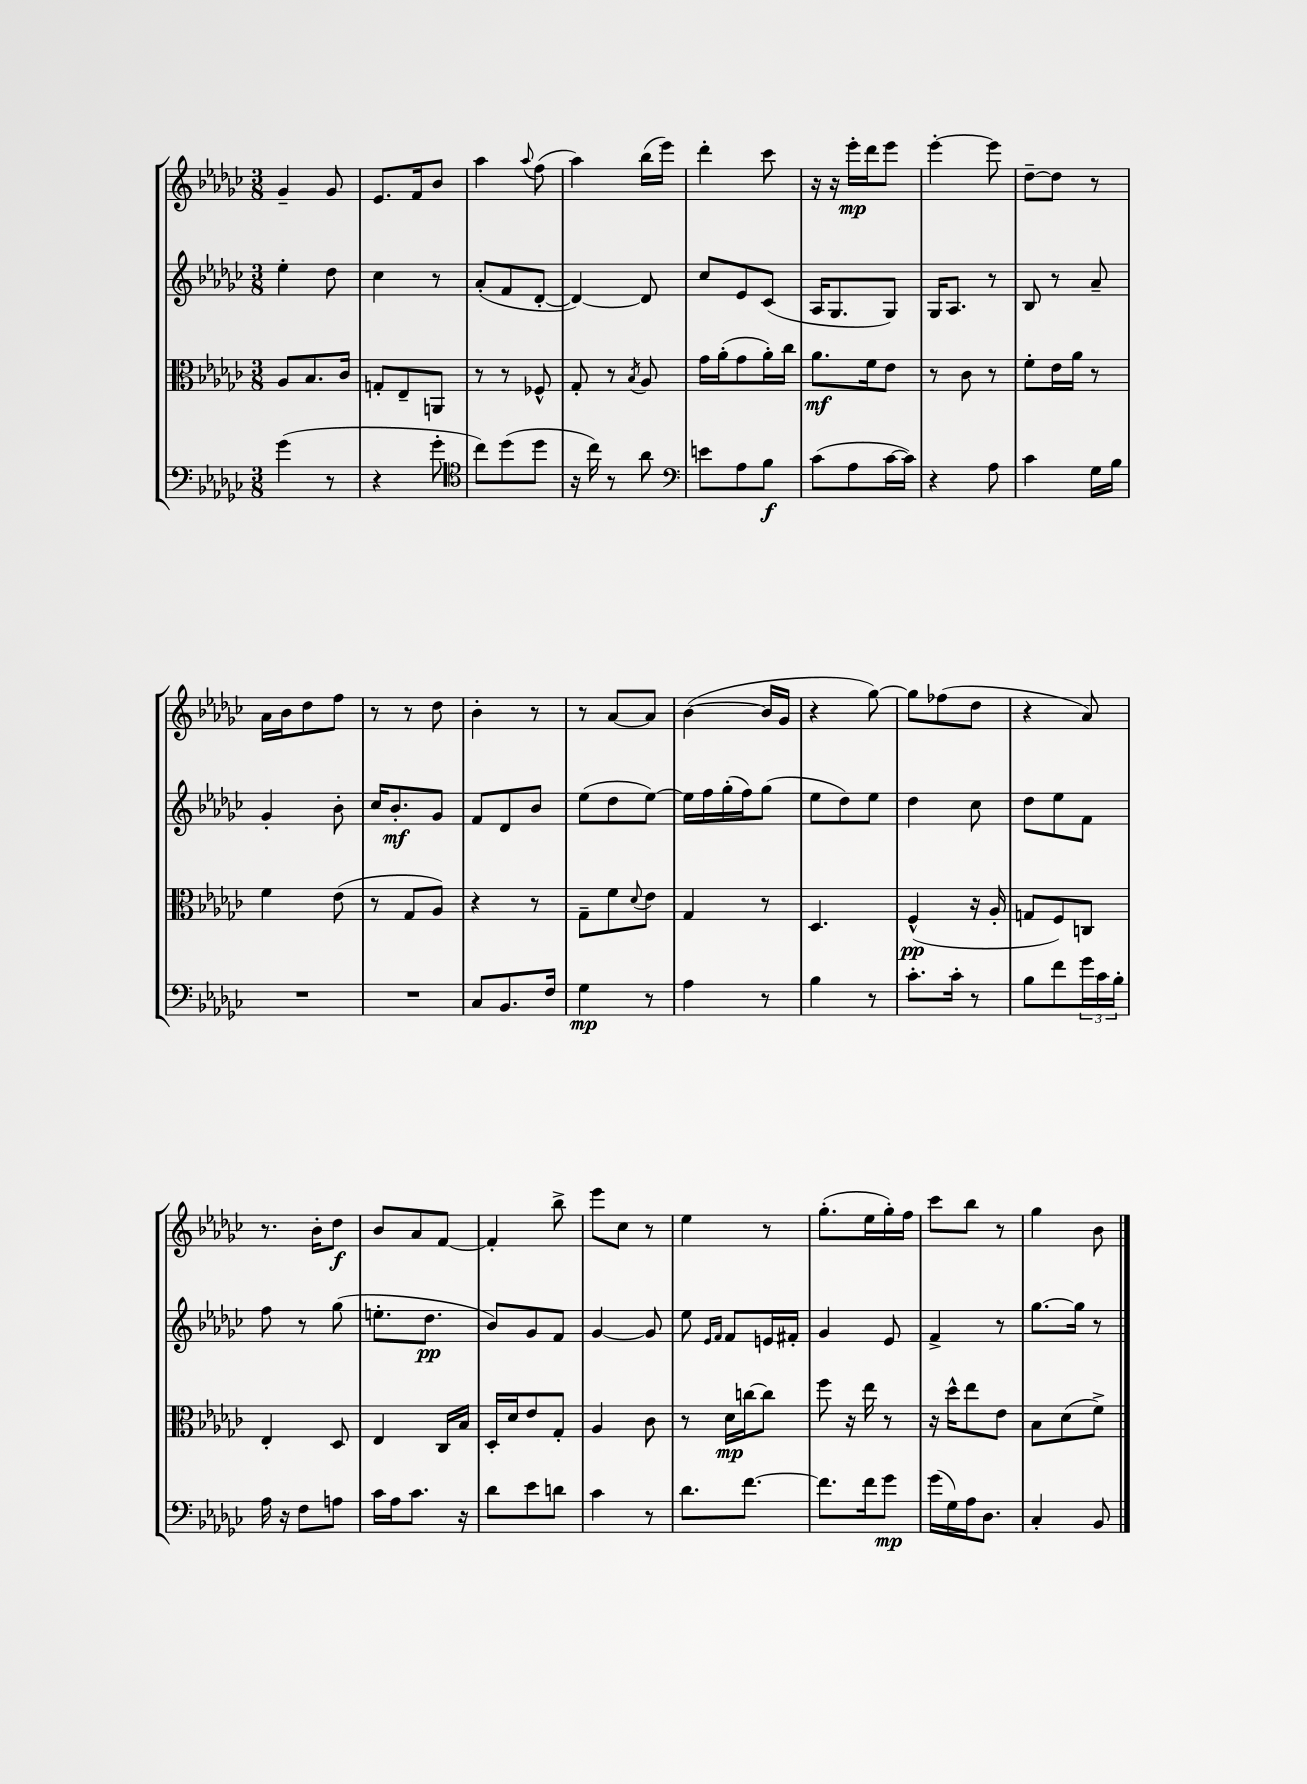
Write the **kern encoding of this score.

**kern	**kern	**kern	**kern
*staff4	*staff3	*staff2	*staff1
*clefF4	*clefC3	*clefG2	*clefG2
*k[b-e-a-d-g-c-]	*k[b-e-a-d-g-c-]	*k[b-e-a-d-g-c-]	*k[b-e-a-d-g-c-]
*M3/8	*M3/8	*M3/8	*M3/8
(4g-\	8A-/L	4ee-'\	4g-~/
.	8.B-/	.	.
8r	.	8dd-\	8g-/
.	16c-/Jk	.	.
=	=	=	=
4r	8G'/L	4cc-\	8.e-/L
.	8E-~/	.	.
.	.	.	16f/k
8g-'\	8AA/J	8r	8b-/J
=	=	=	=
*clefC4	*	*	*
8cc-\L)	8r	(8a-'/L	4aa-\
(8dd-\	8r	8f/	.
.	.	.	8qqaa-/
8dd-\J	8F-^^/	[8d-'/J	(8ff\
=	=	=	=
16r	8G-'/	4d-/_)	4aa-\)
16cc-\)	.	.	.
8r	8r	.	.
.	8qB-/	.	.
8a-\	8A-/	8d-/]	(16bb-\LL
.	.	.	16eee-\JJ)
=	=	=	=
*clefF4	*	*	*
8e\L	16g-\LL	8cc-/L	4ddd-'\
.	(16a-'\J	.	.
8A-\	8g-\	8e-/	.
8B-\J	16a-'\L)	(8c-/J	8ccc-\
.	16cc-\JJ	.	.
=	=	=	=
(8c-\L	8.a-\L	16A-/LK	16r
.	.	8.G-/	16r
8A-\	.	.	16eee-'\LL
.	16f\k	.	16ddd-\J
[16c-\L	8e-\J	8G-/J)	8eee-\J
16c-\]JJ)	.	.	.
=	=	=	=
4r	8r	16G-/LK	[4eee-'\
.	.	8.A-/J	.
.	8c-\	.	.
8A-\	8r	8r	8eee-\]
=	=	=	=
4c-\	8f'\L	8B-/	[8dd-~\L
.	16e-\L	8r	8dd-\]J
.	16a-\JJ	.	.
16G-\LL	8r	8a-~/	8r
16B-\JJ	.	.	.
=	=	=	=
4.r	4f\	4g-'/	16a-\LL
.	.	.	16b-\J
.	.	.	8dd-\
.	(8e-\	8b-'\	8ff\J
=	=	=	=
4.r	8r	16cc-/LK	8r
.	.	8.b-'/	.
.	8G-/L	.	8r
.	8A-/J)	8g-/J	8dd-\
=	=	=	=
8C-/L	4r	8f/L	4b-'\
8.BB-/	.	8d-/	.
.	8r	8b-/J	8r
16F/Jk	.	.	.
=	=	=	=
4G-\	8G-~\L	(8ee-\L	8r
.	8f\	8dd-\	[8a-/L
.	8qqd-/	.	.
8r	8e-\J	[8ee-\J)	8a-/]J
=	=	=	=
4A-\	4G-/	16ee-\]LL	([4b-\
.	.	16ff\	.
.	.	(16gg-'\	.
.	.	16ff\J)	.
8r	8r	(8gg-\J	16b-/]LL
.	.	.	16g-/JJ
=	=	=	=
4B-\	4.D-/	8ee-\L	4r
.	.	8dd-\)	.
8r	.	8ee-\J	[8gg-\)
=	=	=	=
8.c-'\L	(4F^^/	4dd-\	8gg-\]L
.	.	.	(8ff-\
16c-'\Jk	.	.	.
8r	16r	8cc-\	8dd-\J
.	16A-'/	.	.
=	=	=	=
8B-\L	8G/L	8dd-\L	4r
8f\	8F/)	8ee-\	.
24g-\L	8C/J	8f\J	8a-/)
24c-\	.	.	.
24B-'\JJ	.	.	.
=	=	=	=
16A-\	4E-'/	8ff\	8.r
16r	.	.	.
8F\L	.	8r	.
.	.	.	16b-'\LK
8A\J	8D-/	(8gg-\	8dd-\J
=	=	=	=
16c-\LL	4E-/	8.ee'\L	8b-/L
16A-\J	.	.	.
8.c-\J	.	.	8a-/
.	.	8.dd-\J	.
.	16C-/LL	.	[8f/J
16r	16B-/JJ	.	.
=	=	=	=
8d-\L	16D-'/LL	8b-/L)	4f'/]
.	16d-/J	.	.
8e-\	8e-/	8g-/	.
8d\J	8G-'/J	8f/J	8bb-^\
=	=	=	=
4c-\	4A-/	[4g-/	8eee-\L
.	.	.	8cc-\J
8r	8c-\	8g-/]	8r
=	=	=	=
8.d-\L	8r	8ee-\	4ee-\
.	.	16qqe-/LL	.
.	.	16qqf/JJ	.
.	16d-\LL	8f/L	.
[8.f\J	[16cc\J	.	.
.	8cc\]J	16e/L	8r
.	.	16f#'/JJ	.
=	=	=	=
8.f\]L	8ff\	4g-/	(8.gg-'\L
.	16r	.	.
16f\k	16ee-\	.	16ee-\L
8g-\J	8r	8e-/	16gg-'\)
.	.	.	16ff\JJ
=	=	=	=
(16g-\LL	16r	4f^/	8ccc-\L
16G-\)	16dd-^^\LK	.	.
16A-\J	8ee-\	.	8bb-\J
8.D-\J	.	.	.
.	8e-\J	8r	8r
=	=	=	=
4C-'/	8B-\L	[8.gg-\L	4gg-\
.	(8d-\	.	.
.	.	16gg-\]Jk	.
8BB-/	8f^\J)	8r	8b-\
==	==	==	==
*-	*-	*-	*-
